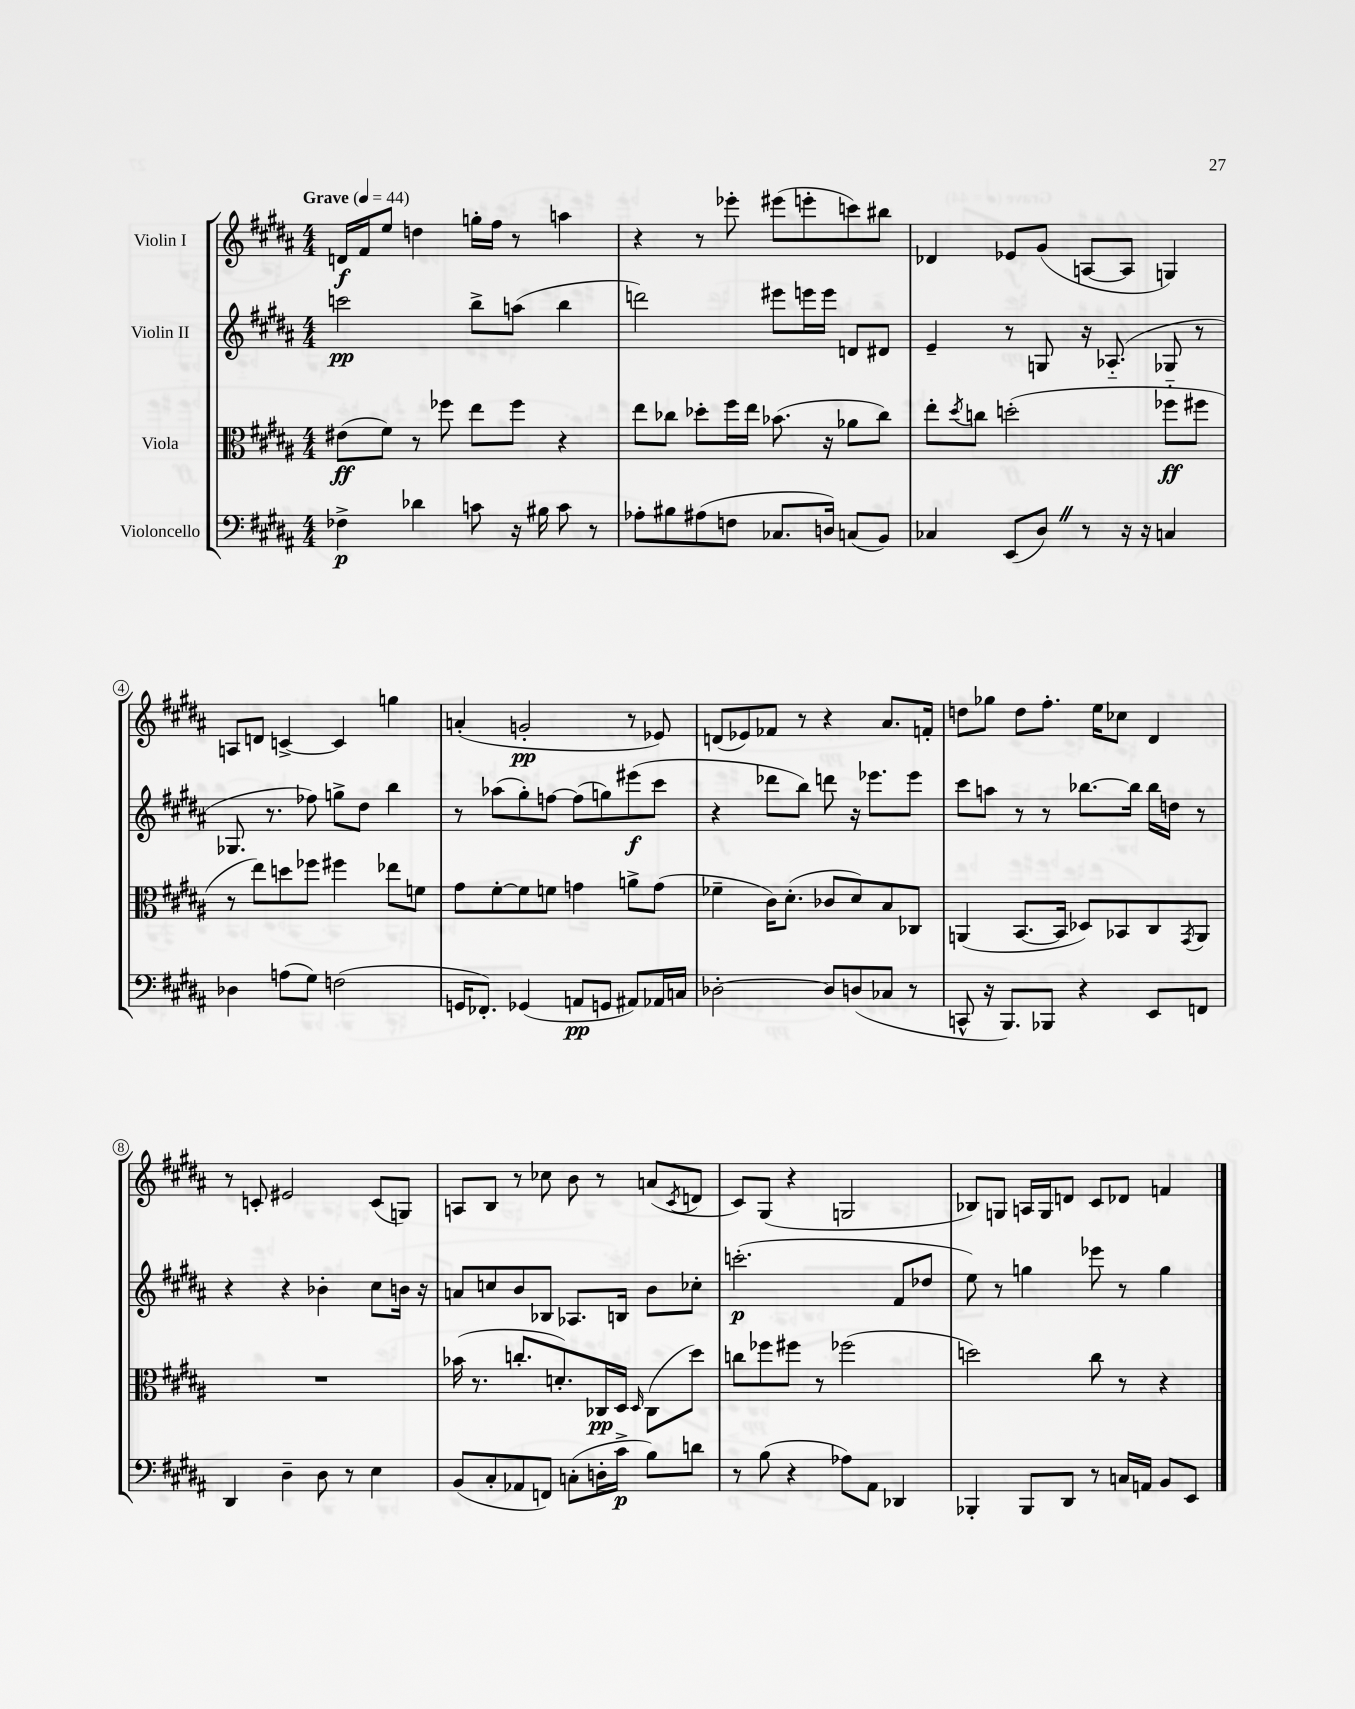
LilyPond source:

<<
\new StaffGroup <<
\new Staff = "s0" \with { instrumentName = "Violin I" } {
    \clef treble \key b \major \numericTimeSignature \time 4/4 \tempo "Grave" 4 = 44
    d'16\f fis'16 e''8 d''4 g''16-. fis''16 r8 a''4 |
    r4 r8 ees'''8-. eis'''8( e'''8-. c'''8) bis''8 |
    des'4 ees'8 gis'8( a8~ a8 g4) |
    a8 d'8 c'4~-> c'4 g''4 |
    a'4-.( g'2-.\pp r8 ees'8) |
    d'8( ees'8) fes'8 r8 r4 ais'8. f'16-. |
    d''8 ges''8 d''8 fis''8.-. e''16 ces''8 dis'4 |
    r8 c'8-. eis'2 c'8( g8) |
    a8 b8 r8 ces''8 b'8 r8 a'8( \acciaccatura { cis'8 } d'8 |
    cis'8) gis8( r4 g2 |
    bes8) g8 a16 g16 d'8 cis'8 des'8 f'4 \bar "|." |
}
\new Staff = "s1" \with { instrumentName = "Violin II" } {
    \clef treble \key b \major \numericTimeSignature \time 4/4
    c'''2\pp b''8-> a''8( b''4 |
    d'''2) eis'''8 e'''16 e'''16 d'8 dis'8 |
    e'4-- r8 g8 r16 aes8.-_( ges8 r8 |
    ges8. r8. fes''8) g''8-> dis''8 b''4 |
    r8 aes''8( gis''8-.) f''8~ f''8( g''8) eis'''8\f( cis'''8 |
    r4 des'''8 b''8) d'''8 r16 ees'''8. ees'''8 |
    cis'''8 a''8 r8 r8 bes''8.~ bes''16 bes''16 d''16 r8 |
    r4 r4 bes'4-. cis''8 b'16 r16 |
    a'8 c''8 b'8 bes8 aes8. b16 b'8 ces''8-. |
    c'''2.-.\p( fis'8 des''8 |
    e''8) r8 g''4 ees'''8 r8 g''4 \bar "|." |
}
\new Staff = "s2" \with { instrumentName = "Viola" } {
    \clef alto \key b \major \numericTimeSignature \time 4/4
    eis'8\ff( fis'8) r8 fes''8 e''8 fes''8 r4 |
    e''8 ces''8 des''8-. fis''16 e''16 bes'8.( r16 aes'8 ces''8) |
    e''8-. \acciaccatura { dis''8 } c''8 d''2-.( fes''8-_\ff fis''8 |
    r8 e''8) d''8 fes''8 fis''4 ees''8 f'8 |
    gis'8 fis'8~-. fis'8 f'8 g'4 a'8-> g'8( |
    fes'4-- cis'16) dis'8.-.( ces'8 dis'8) b8 ces8 |
    a,4( b,8.~ b,16 des8) bes,8 cis8 \acciaccatura { gis,8 } a,8 |
    R1 |
    bes'16( r8. c''8.-. d'8.-.) ces16\pp dis16 \grace { dis16 } ces8( dis''8) |
    c''8 fes''8 fis''8 r8 fes''2( |
    d''2) cis''8 r8 r4 \bar "|." |
}
\new Staff = "s3" \with { instrumentName = "Violoncello" } {
    \clef bass \key b \major \numericTimeSignature \time 4/4
    fes4->\p des'4 c'8 r16 bis16 c'8 r8 |
    aes8-. bis8 ais8( f8 ces8. d16) c8( b,8) |
    ces4 e,8( dis8) \once \override BreathingSign.text = \markup { \musicglyph "scripts.caesura.straight" } \breathe r8 r16 r16 c4 |
    des4 a8( gis8) f2( |
    g,16 fes,8.-.) ges,4( a,8\pp g,8 ais,8) aes,16 c16 |
    des2~-. des8 d8( ces8 r8 |
    c,8-^ r16 b,,8.) bes,,8 r4 e,8 f,8 |
    dis,4 dis4-- dis8 r8 e4 |
    b,8( cis8-. aes,8 f,8) c8-.( d16-. cis'16->\p b8) d'8 |
    r8 b8( r4 aes8) ais,8 des,4 |
    bes,,4-. bes,,8 dis,8 r8 c16 a,16 b,8 e,8 \bar "|." |
}
>>
>>
\layout { \context { \Score \override BarNumber.stencil = #(make-stencil-circler 0.1 0.3 ly:text-interface::print) } }
